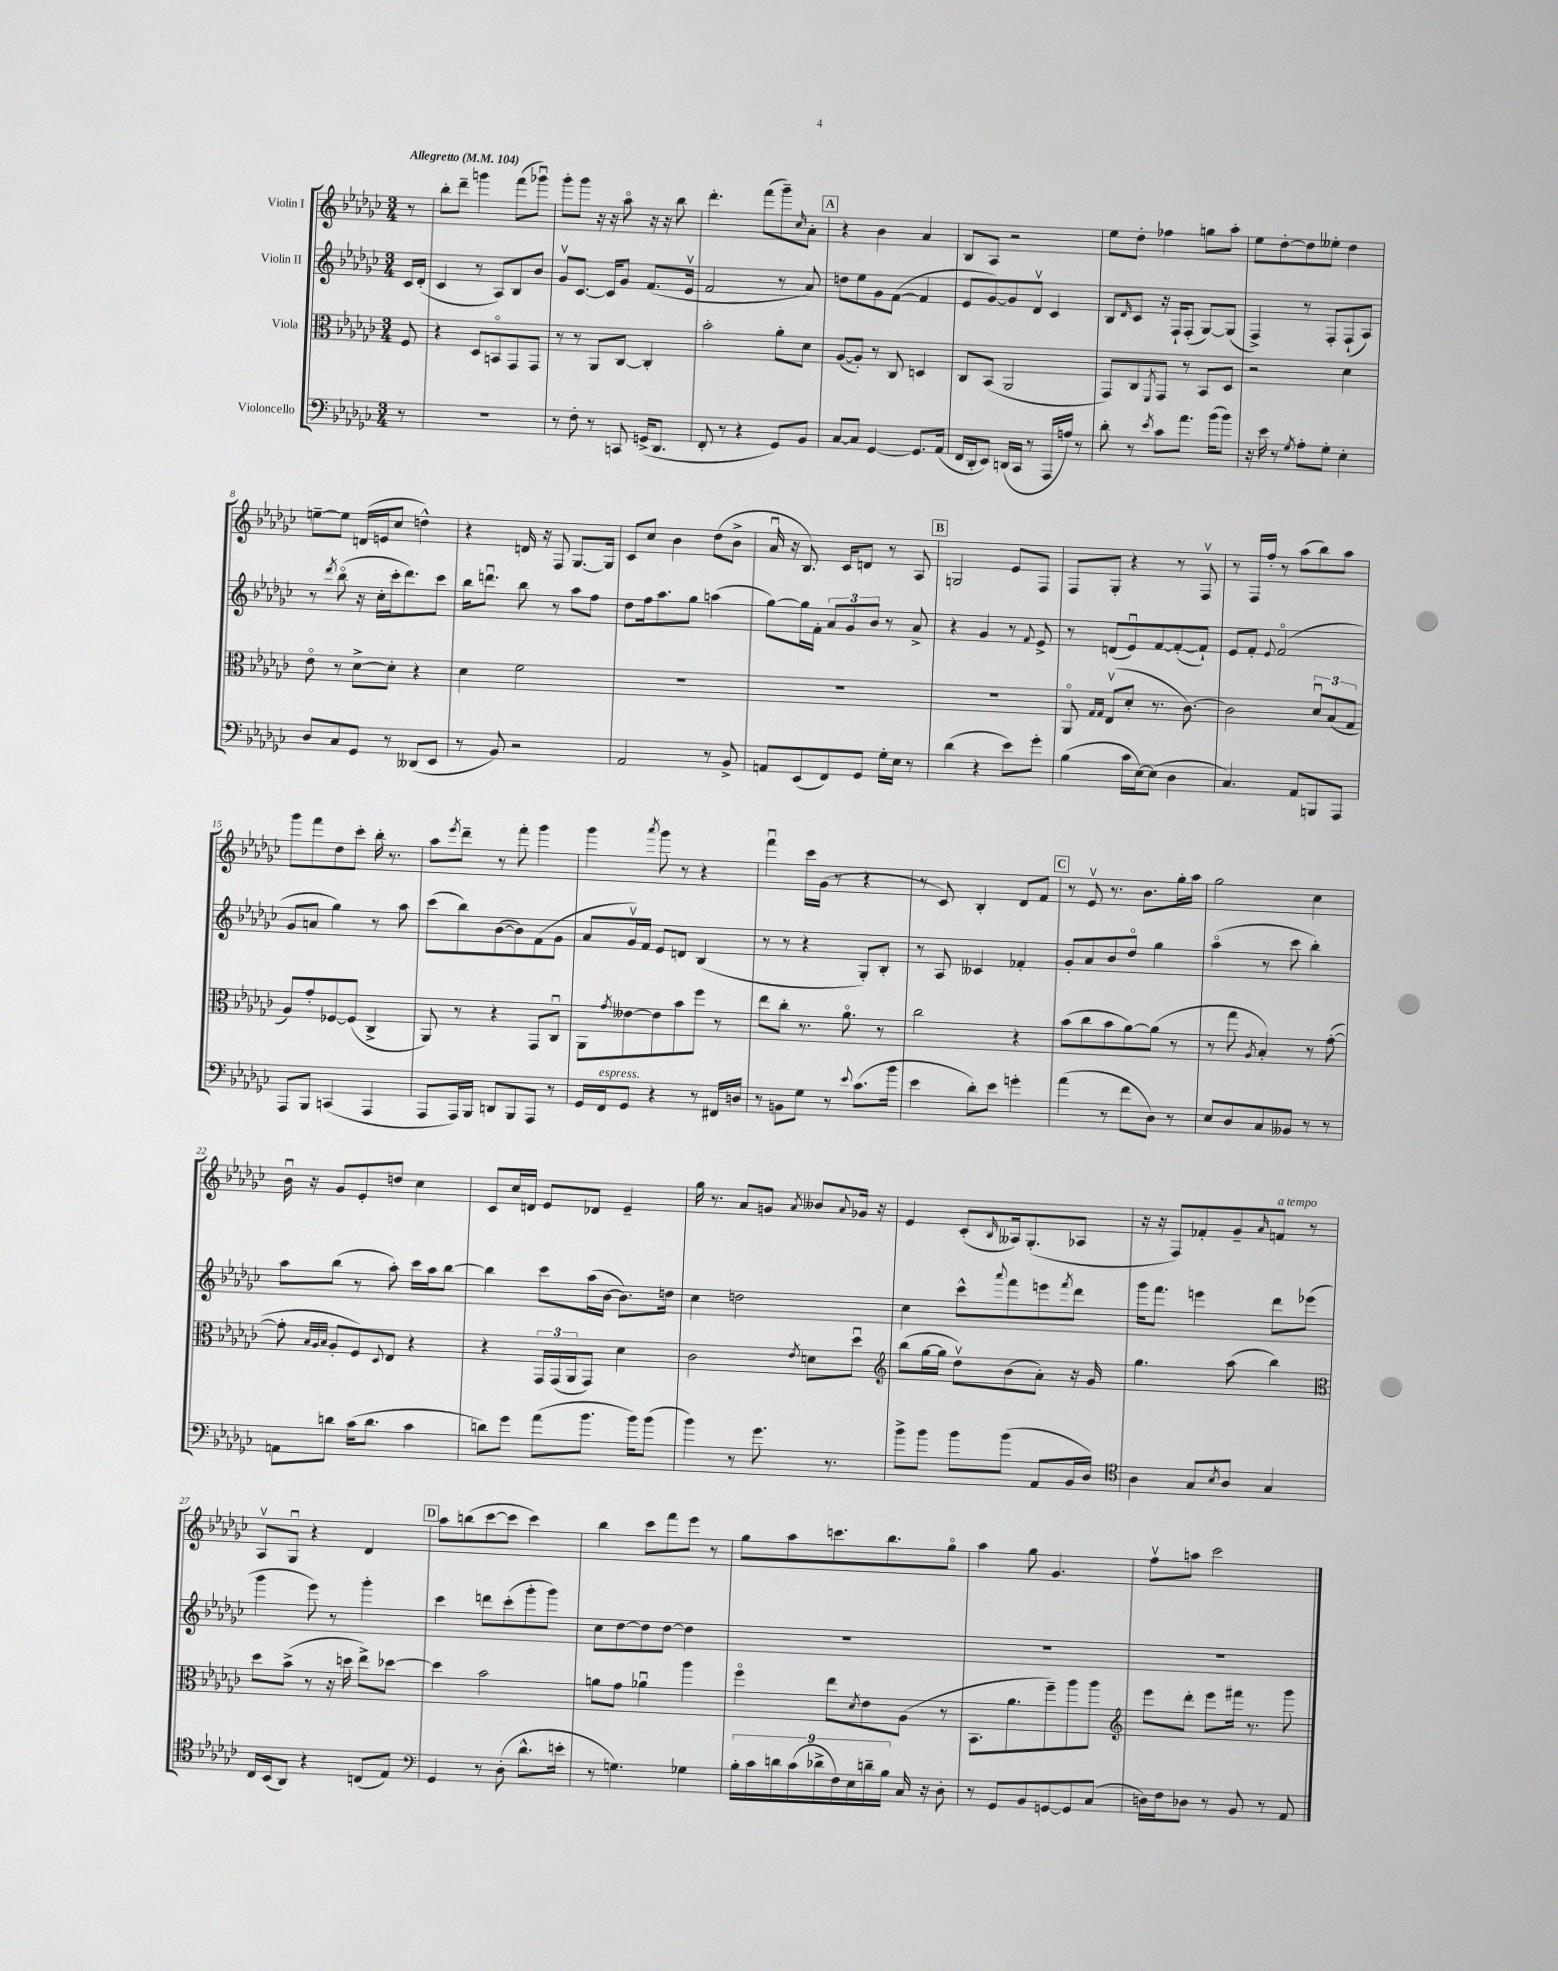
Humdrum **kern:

**kern	**kern	**kern	**kern
*staff4	*staff3	*staff2	*staff1
*clefF4	*clefC3	*clefG2	*clefG2
*k[b-e-a-d-g-c-]	*k[b-e-a-d-g-c-]	*k[b-e-a-d-g-c-]	*k[b-e-a-d-g-c-]
*M3/4	*M3/4	*M3/4	*M3/4
*MM104	*MM104	*MM104	*MM104
8r	8F	16c-	8r
.	.	(16d-'	.
=	=	=	=
2.r	4r	4c-	8bb-'
.	.	.	8ddd-~
.	8D-	8r	4ggg
.	8BBo	8A-)	.
.	8GG-	8B-	(8fff
.	8GG-	8b-	8ggg-u)
=	=	=	=
8r	8r	8g-v	8ggg-'
8F'	8r	[8.c-	8ggg-
8r	8AA-	.	16r
.	.	16c-]	16r
8CC	[8C-	8g-	8aa-o
(16GG^	4C-']	(8.f	16r
8.DD-	.	.	16r
.	.	.	8bb-
.	.	16e-v	.
=	=	=	=
8FF'	2b-'	2f	4.ddd-'
8r	.	.	.
4r	.	.	.
.	.	.	(8fff
8GG-)	8a-'	8r	8ggg-~)
.	.	.	16qqcc-
8BB-	8d-	8a-)	8a-'
=	=	=	=
[8C-	([8A-	8dd	4r
8C-]	8A-'])	8ee-	.
[4GG-	8r	8g-	4b-
.	8C-	([8f	.
8.GG-]	4D	4f]	4a-
(16AA-	.	.	.
=	=	=	=
16FF	8C-	8e-	8B-
16DD-'	.	.	.
8EE-)	(8BB-	[8g-)	8A-
(16DD	2AA-	8g-]	2r
16CC-	.	.	.
8r	.	8d-v	.
16AAA-	.	4c-	.
16A)	.	.	.
8r	.	.	.
=	=	=	=
8d-'	8GG-)	8B-	8ee-
.	.	16qqd-	.
8r	8C-	8c-	8dd-'
8qe-	8qFF	.	.
8c-	8GG-	16r	4ff-
.	.	16F`	.
8.a-	8r	(8F'	.
.	8BB-	[8G-)	8gg
(16b-	.	.	.
8b-)	8D-	(8G-]	8aa-'
=	=	=	=
16r	2r	4F^)	8ee-
16e-	.	.	.
8r	.	.	[8dd-'
8qG-	.	.	.
8A-'	.	8r	8dd-]
8G-'	.	8F'	8ee--'
4E-'	4d-	(8F`	4dd-
.	.	8A-)	.
=	=	=	=
8D-	8e-o	8r	[8ee~
.	.	8qddd-	.
8C-	8r	(8bb-o	8ee]
8GG-	[8d-^	16r	(16d
.	.	16cc-'	16e
8r	8d-']	16ccc-'	8cc-
.	.	8.ddd-)	.
(8DD--	4r	.	4dd^^)
8EE-	.	8ccc-	.
=	=	=	=
8r	4d-	16bb-	4r
.	.	8.dddu	.
8BB-)	.	.	.
2r	2f	8bb-	16d
.	.	.	16r
.	.	8r	8F
.	.	8aa-	[8.G-
.	.	8ff	.
.	.	.	16G-]
=	=	=	=
2AA-	2.r	8dd-	8c-
.	.	16ff	8cc-
.	.	8.aa-	.
.	.	.	4b-
.	.	8gg-	.
8r	.	(4aa	(8dd-
8BB-^	.	.	8b-^
=	=	=	=
8AA	2.r	[8gg-)	16a-u
.	.	.	16r
(8EE-	.	16gg-]	8.B-)
.	.	16f'	.
8FF)	.	12a-	.
.	.	.	16c-
.	.	12g-	.
8GG-	.	.	8d
.	.	12b-	.
16G-'	.	8r	8r
16E-	.	.	.
8r	.	8a-^	8A-
=	=	=	=
(4d-	2.r	4r	2G
4r	.	4g-	.
8e-)	.	8r	8e-
.	.	8qqf	.
8g-'	.	8e-^	8F
=	=	=	=
(4B-	8AA-o	8r	8F
.	16qqG-	.	.
.	16qqG-	.	.
.	(8E-v	(8d	8G-'
16c-	8d-'	8e-u)	4r
[16E-)	.	.	.
(8E-]	8.r	[8f	.
4D-	.	(8f'_	8r
.	[8.c-)	.	.
.	.	8f`])	8Fv
=	=	=	=
4.C-)	2c-]	8e-	8r
.	.	8f'	16F
.	.	.	16ff'
.	.	8qqe-	.
.	.	(2fo	8r
8AA-	.	.	(8aa-
8BBB	12d-u	.	8bb-)
.	(12B-	.	.
8AAA-	.	.	8aa-
.	12G-	.	.
=	=	=	=
8AAA-	8A-)	8g-	8ggg-
8BBB-	8g-'	8a	8fff
(4CC	[8F-	4gg-)	8dd-
.	(8F-]	.	8ccc-'
4AAA-	4C-^	8r	16bb-'
.	.	.	8.r
.	.	8aa-	.
=	=	=	=
8AAA-	8AA-)	(8ccc-	8aa-
.	.	.	8qeee-
16AAA-)	8r	8bb-)	8ddd-~
16BBB-	.	.	.
8DD	4r	([8b-	8r
8BBB-	.	8b-])	8fff'
8AAA-	8GG-	(8f	4ggg-
8r	8C-u	8g-	.
=	=	=	=
16GG-	8AA-	8a-	4ggg-
16FF	.	.	.
.	8qg-	.	.
8GG-	[8e--	16g-v)	.
.	.	16f	.
.	.	.	8qaaa-
4r	8e--]	8e-	8ggg-
.	8b-	8d	8r
8r	8ff	(4B-	4r
16FF#	8r	.	.
16D	.	.	.
=	=	=	=
8r	8ee-	8r	4fffu
8BB	8cc-'	8r	.
8G-	8.r	4r	16ccc-
.	.	.	(16g-
8r	.	.	8r
.	8.a-o	.	.
8qqe-	.	.	.
(8.c-	.	8G-')	4r
.	8r	8B-'	.
16b-	.	.	.
=	=	=	=
4e-	2cc-	8r	8r
.	.	8A-	8c-)
8d-')	.	4c--	4B-'
8e-	.	.	.
4g'	4r	4f-'	8d-
.	.	.	8f
=	=	=	=
(4a-	(8b-	8g-'	8r
.	8cc-	8a-	8e-v
8r	8b-	8b-	8.r
8f	[8a-)	8dd-o	.
.	.	.	8.b-
8D-)	(8a-]	4gg-	.
8r	8r	.	16gg-'
.	.	.	16aa-
=	=	=	=
8E-	8r	(4aa-o	2gg-
8D-	8gg-	.	.
.	8qA-	.	.
8C-	4B-')	8r	.
8BB--	.	8ccc-	.
8r	8r	4bb-')	4cc-
8r	([8g-'	.	.
=	=	=	=
8AA	8g-']	8aa-	16b-u
.	.	.	16r
.	32qqB-	.	.
.	32qqA-	.	.
.	32qqB-	.	.
8d	8A-'	(8bb-	8g-
(16c-	8F)	8r	8e-'
8.d	.	.	.
.	8qqD-	.	.
.	8E-	8aa-')	8dd
4c-	4r	16ccc-	4cc-
.	.	16aa-	.
.	.	[8bb-	.
=	=	=	=
8d)	4r	4bb-]	8c-
8g-	.	.	16cc-
.	.	.	16d
(8a-	24GG-	8ccc-	8e-
.	(24GG-	.	.
.	24AA-	.	.
8.b-	8GG-)	(16aa-	8d-
.	.	[16b-	.
.	4d-	8.b-])	4e-~
16b-)	.	.	.
(8b-	.	.	.
.	.	16dd	.
=	=	=	=
4b-)	2c-	4cc-	16gg-
.	.	.	8.r
8r	.	2dd	8a-
8.g-	.	.	8g
.	8qe-	.	8qa-
.	8d	.	8b--
8.r	.	.	.
.	.	.	8qqa-
.	8dd-u	.	16g-
.	.	.	16r
=	=	=	=
*	*clefG2	*	*
8b-^	(8bb-	4cc-	4e-
8b-	[16gg-	.	.
.	16gg-]	.	.
8b-	8dd-v)	8ccc-^^	(8c-'
.	.	8qqaaa-	16qqB-
(8b-	(8b-	8fff	16A--)
.	.	.	(8.G-'
8AA-	8a-')	8eee	.
.	.	8qfff	.
16BB-	16r	8ddd-	8A-
16D-)	16g-	.	.
=	=	=	=
*clefC4	*	*	*
4A-	4.gg-	16ggg-	16r
.	.	8.fff	16r
.	.	.	8F)
8G-	.	4eee	8f-'
8qB-	.	.	.
8A-	(8aa-	.	8g-~
.	.	.	16qqa-
4G-	4bb-)	8ddd-	8f
.	.	(8eee-	8r
=	=	=	=
*	*clefC3	*	*
16C-	8dd-	4ggg-	8A-v
(16BB-	.	.	.
8AA-)	(8b-^	.	8G-u
4r	8r	8eee-)	4r
.	16r	8r	.
.	16dd	.	.
(8C	8ee-^)	4ggg-'	4d-
8E-)	[8dd-	.	.
=	=	=	=
*clefF4	*	*	*
4GG-	4dd-]	4ccc-	8aa-
.	.	.	(8bb
8r	2b-	8ddd	[8ccc-
(8D-'	.	(8ccc-'	8ccc-]
8.d-^^	.	8ggg-'	4ccc-)
.	.	8ggg-)	.
16e'	.	.	.
=	=	=	=
8r	8a	8cc-	4bb-
4.G)	8g-	[8dd-	.
.	4a-u	8dd-]	8ccc-
.	.	[8dd-	8fff
4G-	4aa-	4dd-]	8eee-
.	.	.	8r
=	=	=	=
18B-'	4ffo	2.r	8gg-
18c-	.	.	.
18d	.	.	.
.	.	.	8aa-
(18c-	.	.	.
18d-^	.	.	.
.	8ee-	.	8.ccc
18F)	.	.	.
18E-	.	.	.
.	8qd-	.	.
.	8e-	.	.
18d~	.	.	.
.	.	.	8.bb-
18B-	.	.	.
16C-	(8A-	.	.
16r	.	.	.
8D-'	8r	.	8gg-o
=	=	=	=
8r	8.BB-	2.r	4aa-
8GG-	.	.	.
.	8.a-	.	.
8BB-	.	.	8gg-
[8GG	8ff~)	.	4.g-
8GG]	8aa-	.	.
(8C-	8aa-	.	.
=	=	=	=
*	*clefG2	*	*
16D)	8eee-	2.r	8ffv
16F	.	.	.
8D-	8ddd-'	.	8aa
8r	8eee-	.	2ccc-
8BB-	16fff#	.	.
.	8.r	.	.
8r	.	.	.
8AA-	8ggg-	.	.
==	==	==	==
*-	*-	*-	*-
